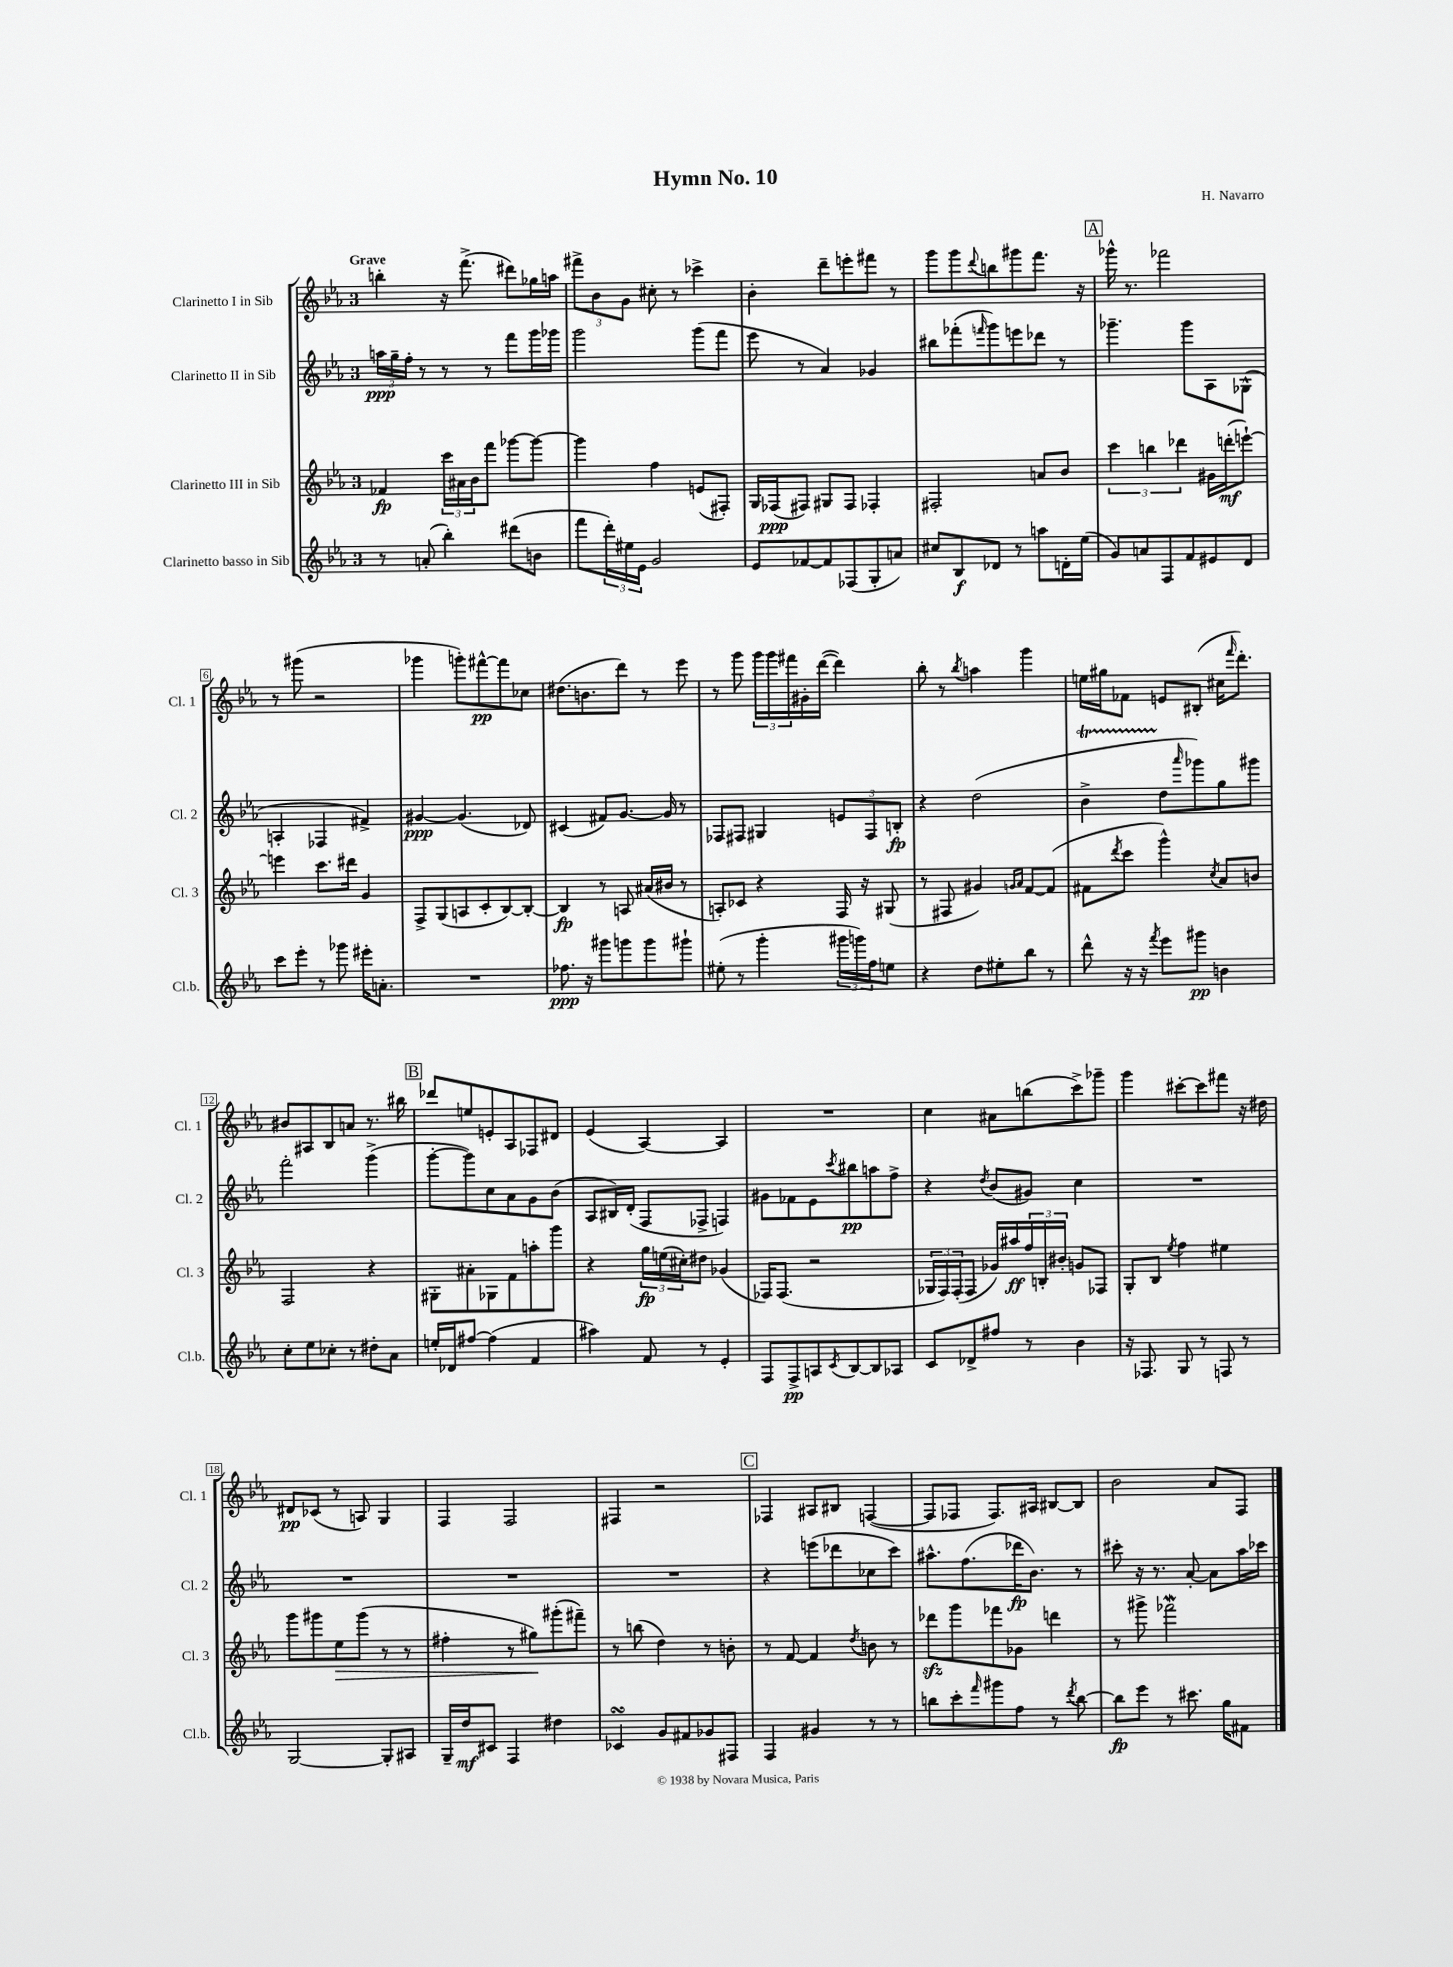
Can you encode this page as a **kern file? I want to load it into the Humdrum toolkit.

**kern	**kern	**kern	**kern
*staff4	*staff3	*staff2	*staff1
*clefG2	*clefG2	*clefG2	*clefG2
*k[b-e-a-]	*k[b-e-a-]	*k[b-e-a-]	*k[b-e-a-]
*M3/4	*M3/4	*M3/4	*M3/4
8r	4f-/	24aa\LL	4bb'\
.	.	24gg~\	.
.	.	24ff'\JJ	.
(8a'/	.	8r	.
4bb-'\)	24ccc\LL	8r	16r
.	24a#\	.	.
.	.	.	(8.fff^\
.	24b-\J	.	.
.	8fff\J	8r	.
(8ddd#\L	[8ggg-\L	8fff\L	8ddd#\L)
8b\J	8ggg-\_J	16ggg\L	16gg-\L
.	.	16ggg-\JJ	16aa\JJ
=	=	=	=
8fff\L	4ggg-\]	2ggg\	12fff#^\L
.	.	.	12b-\
24ddd'\L)	.	.	.
24ee#\	.	.	12g\J
24e-\JJ	.	.	.
2g/	4ff\	.	8cc#'\
.	.	.	8r
.	(8e/L	(8ggg\L	4ccc-^\
.	8F#'/J)	8fff\J	.
=	=	=	=
8e-/L	16G/LL	8eee-\	4b-'\
.	(16F-/J	.	.
[8f-/	8F#/J)	8r	.
8f-/]	8G#/L	4a-/)	8ddd~\L
(8F-/	8F#/J	.	8eee'\
8G'/	4F-'/	4g-/	8fff#\J
8a/J)	.	.	8r
=	=	=	=
8cc#/L	2F#'/	8bb#\L	8ggg\L
8B-/	.	(8fff-'\	8ggg\
.	.	16qqfff/	8qqddd/
8d-/J	.	8ggg\)	8bb\
8r	.	8eee\	8ggg#\
8aa\L	8a/L	8ddd-\J	8.fff\J
16d'\L	8b-/J	8r	.
(16ee-\JJ	.	.	16r
=	=	=	=
8g/L)	6ccc\	4.ggg-~\	16ggg-^^\
.	.	.	8.r
8a/	.	.	.
.	6bb\	.	.
8F/	.	.	2fff-\
.	6ddd-\	.	.
8f/	.	8ggg-\L	.
8e#/	16g#\LL	8A-\	.
.	(16ddd'\J	.	.
8d/J	[8eee`\J)	(8G-^^\J	.
=	=	=	=
8ccc\L	4eee\]	4A'/	8r
8eee-'\J	.	.	(8ggg#\
8r	8.ccc\L	4F-/	2r
8ggg-\	.	.	.
.	16ddd#\Jk	.	.
16eee#'\LK	4g/	4f#^/)	.
8.a'\J	.	.	.
=	=	=	=
2.r	8F^/L	[4g#/	4ggg-\
.	(8G/	.	.
.	8A/	(4.g#/]	8ggg'\L)
.	8c'/	.	[8fff#^^\
.	[8B-/)	.	8fff#\]
.	8B-'/_J	8d-/)	8cc-\J
=	=	=	=
8.ff-\	4B-/]	(4c#/	(8.dd#\L
16r	.	.	8.b\
8ggg#\L	8r	8f#/L)	.
8ggg\	8A/	[8.g/J	8ddd\J)
8ggg\	(16a#/LL	.	8r
.	16b#/JJ	16g/]	.
8ggg#`\J	8r	8r	8eee-\
=	=	=	=
(8ee#'\	8A'/L)	8F-/L	8r
8r	8c-/J	8F#/J	8ggg\
4ggg'\	4r	4G#/	24ggg\LL
.	.	.	24ggg\
.	.	.	24fff#\
.	.	.	16g#'\
.	.	.	([16ddd\JJ
24ggg#\LL	16F/	12e/L	4ddd\])
24ggg\)	.	.	.
.	16r	.	.
24ff\J	.	12F#/	.
8ee\J	(8G#/	.	.
.	.	12B'/J	.
=	=	=	=
4r	8r	4r	8bb-'\
.	8F#/	.	8r
.	.	.	8qbb-/
8dd\L	4g#/)	(2dd\	4aa\
8ee#'\	.	.	.
.	16qqg/LL	.	.
.	16qqa-/JJ	.	.
8bb-\J	[8f/L	.	4ggg\
8r	(8f/]J	.	.
=	=	=	=
8ddd^^\	8f#\L	4b-^\	16ee\LL
.	.	.	16gg#\J
.	8qddd/	.	.
16r	8ccc\J	.	8f-\J
16r	.	.	.
8qfff/	.	.	.
8eee-\L	4ggg^^\)	8dd\L	8e/L
.	.	16qqaaa-/	.
8ggg#\J	.	8ggg-\)	(8B#'/J
.	8qcc/	.	.
4b\	8a-/L	8gg\	16cc#\LK
.	.	.	16qqfff/
.	.	.	8.ddd'\J)
.	8b/J	8ggg#\J	.
=	=	=	=
8cc'\L	2F/	2fff'\	8b#/L
8ee-\	.	.	8A#/
8cc-'\J	.	.	8B-/
8r	.	.	8a/J
8dd#'\L	4r	(4ggg^\	8.r
8a-\J	.	.	.
.	.	.	16bb#\
=	=	=	=
16ee'/LL	8G#'\L	[8ggg'\L	8ddd-/L
16d-/J	.	.	.
[8ff#/J	8a#'\	8ggg\])	8ee/
(4ff#\]	8G-\	8cc\	8e'/
.	8f\	8a-\	8A-/
4f/	8aa'\	8g\	8F-/
.	8ggg\J	(8b-\J	8d#/J
=	=	=	=
4aa#\)	4r	8A-/L	(4e-/
.	.	16B#/L)	.
.	.	(16d'/JJ	.
8f/	24gg\LL	8F/L	[4A-/)
.	(24ee\	.	.
.	24cc#'\J)	.	.
8r	8dd#\J	8F-^/J	.
4e-'/	(4g-/	4F/)	4A-/]
=	=	=	=
8F/L	16F-/LK)	8g#\L	2.r
.	(8.F-/J	.	.
8F^/	.	8f-\	.
8A/	2r	8e-\	.
8qc/	.	8qccc/	.
[8B-/	.	8bb#\	.
8B-/]	.	8aa\	.
8A-/J	.	8ff^\J	.
=	=	=	=
8c/L	24G-/LL	4r	4cc\
.	24F/)	.	.
.	(24F'/J	.	.
8d-^/	8F/J	.	.
.	.	8qdd/	.
8ff#/J	16g-/LL)	(8b-/L	8a#\L
.	16aa#/	.	.
8r	24ff/	8g#/J)	(8bb\
.	24B'/	.	.
.	24b#'/JJ	.	.
4b-\	8g/L	4cc\	8ccc^\)
.	8F-/J	.	8ggg-~\J
=	=	=	=
16r	8G'/L	2.r	4ggg\
8.F-/	.	.	.
.	8B-/J	.	.
.	8qee-/	.	.
8G/	4ff\	.	[8ccc#'\L
8r	.	.	8ccc#\]
8F/	4ee#\	.	8fff#\J
8r	.	.	16r
.	.	.	16dd#\
=	=	=	=
[2G/	8ggg\L	2.r	8d#/L
.	8ggg#\	.	(8c-/J
.	8ee-\	.	8r
.	(8ggg#\J	.	8A/)
8G'/]L	8r	.	4G/
8A#/J	8r	.	.
=	=	=	=
16G~/LL	4ff#'\	2.r	4F/
16dd/J	.	.	.
8c#/J	.	.	.
4F/	8r	.	2F/
.	8gg#\L)	.	.
4dd#\	(8ggg#'\	.	.
.	8fff#~\J)	.	.
=	=	=	=
4c-/	8r	2.r	4F#/
.	(8bb\	.	.
8g/L	4dd\)	.	2r
8f#/	.	.	.
8g-/	8r	.	.
8F#/J	8b'\	.	.
=	=	=	=
4F/	8r	4r	4F-/
.	[8f/	.	.
4g#/	4f/]	(8eee\L	8A#/L
.	.	8ddd-\	8B#/J
.	8qdd/	.	.
8r	8b\	8cc-\	([4F/
8r	8r	8ccc\J)	.
=	=	=	=
8bb\L	8ddd-\L	8.aa#^^\L	8F/]L
8ccc'\	8ggg\	.	8F-/J
.	.	(8.ff\	.
16qqfff/	.	.	.
8ggg#\	8fff-\	.	8.F-/L)
8ff\J	8g-\J	16ddd-\K	.
.	.	8.b-\J)	16A#/Jk
8r	4ddd\	.	[8B#/L
8qddd/	.	.	.
[8bb\	.	8r	8B#/]J
=	=	=	=
8bb\]L	8r	8ccc#'\	2b-\
8eee-\J	8ggg#^\	16r	.
.	.	8.r	.
8r	2fff-\	.	.
8.ccc#\	.	[8a-'/	.
.	.	8a-\]L	8a-/L
16gg\LK	.	.	.
8f#\J	.	16aa-\L	8F/J
.	.	16ccc-\JJ	.
==	==	==	==
*-	*-	*-	*-
